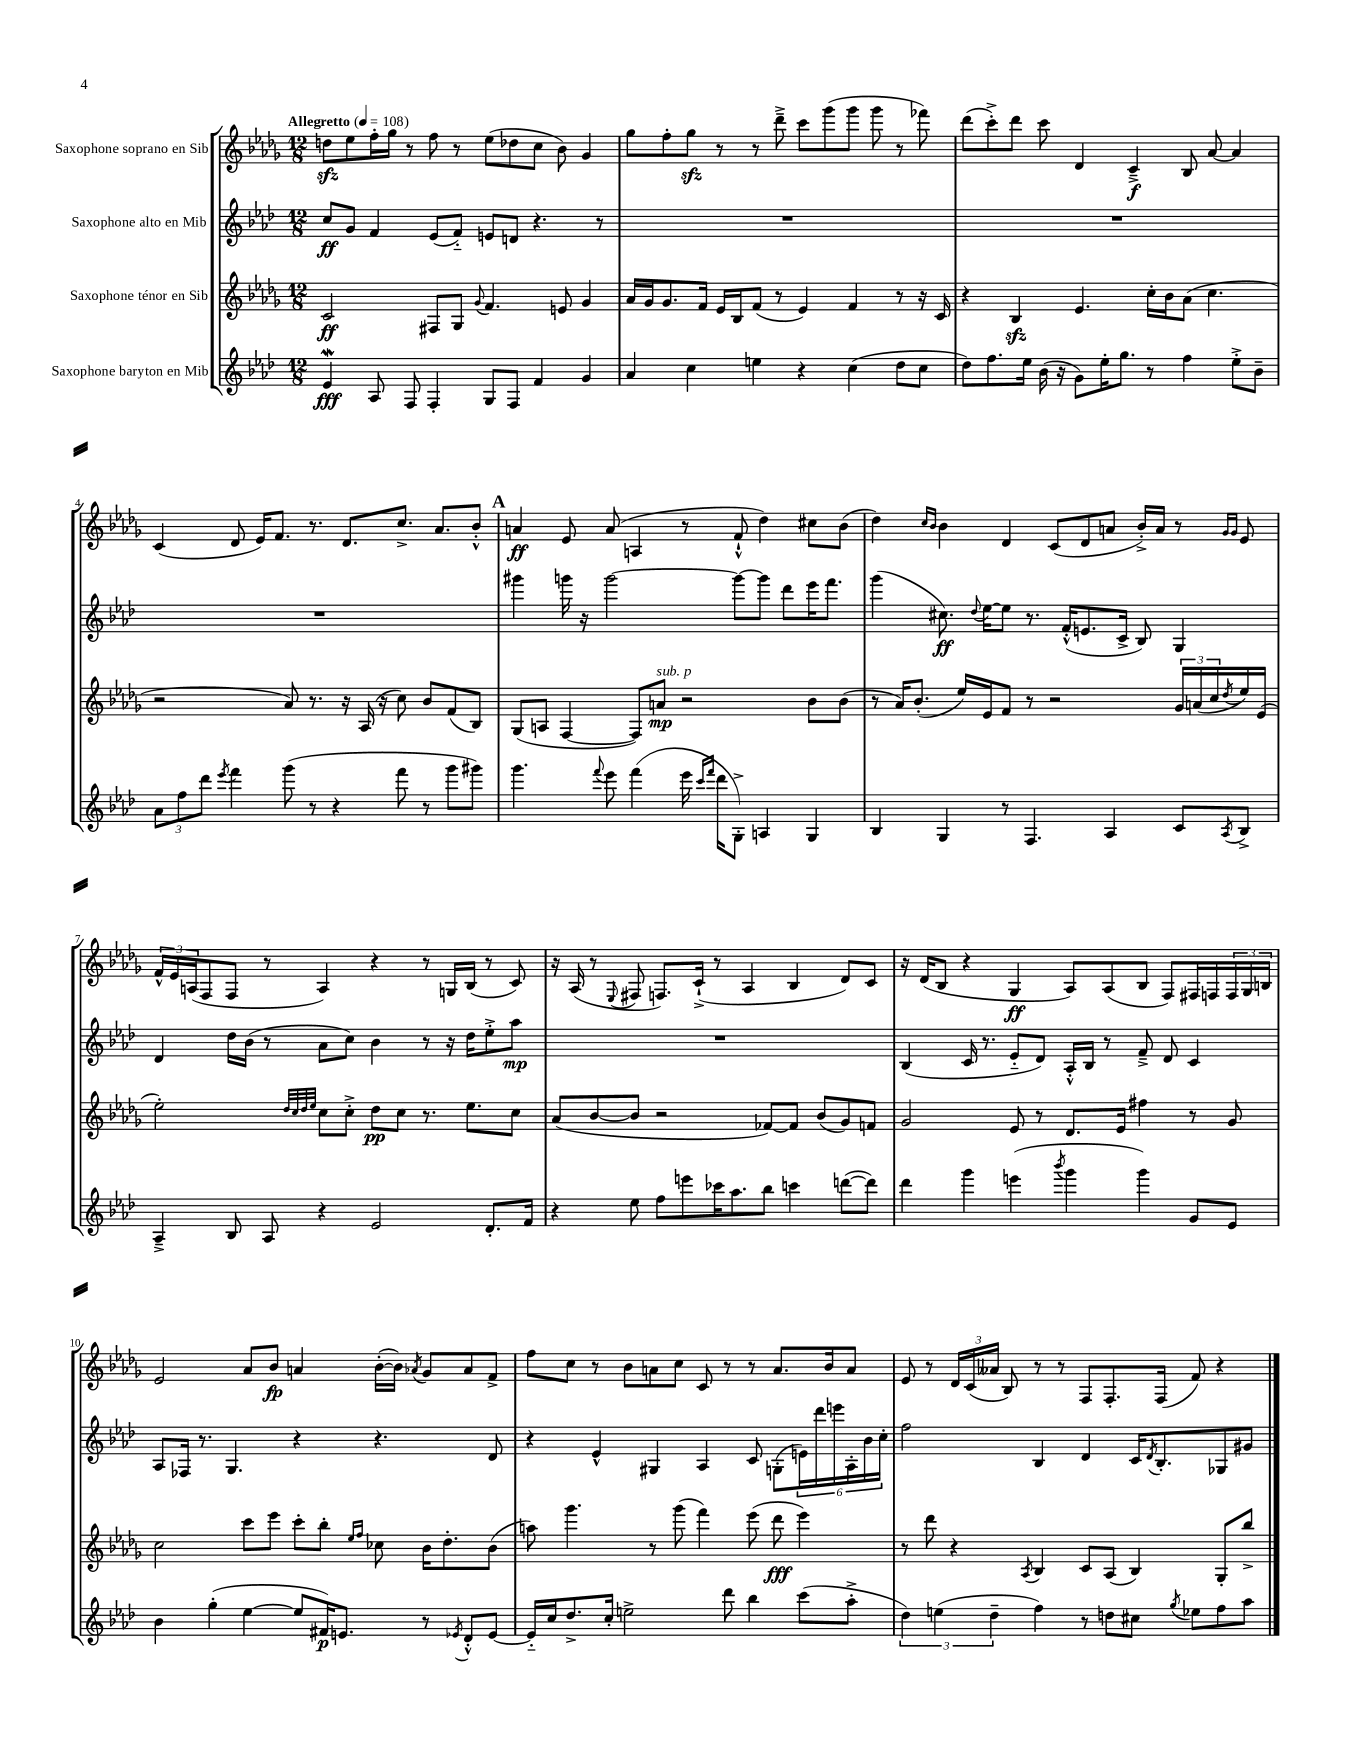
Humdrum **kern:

**kern	**kern	**kern	**kern
*staff4	*staff3	*staff2	*staff1
*clefG2	*clefG2	*clefG2	*clefG2
*k[b-e-a-d-]	*k[b-e-a-d-g-]	*k[b-e-a-d-]	*k[b-e-a-d-g-]
*M12/8	*M12/8	*M12/8	*M12/8
*MM108	*MM108	*MM108	*MM108
4e-/	2c/	8cc/L	8dd\L
.	.	8g/J	8ee-\
8A-/	.	4f/	16ff'\L
.	.	.	16gg-\JJ
8F/	.	.	8r
4F'/	8F#/L	(8e-/L	8ff\
.	8G-/J	8f'~/J)	8r
.	8qqg-/	.	.
8G/L	4.f/	8e/L	(8ee-\L
8F/J	.	8d/J	8dd-\
4f/	.	4.r	8cc\J
.	8e/	.	8b-\)
4g/	4g-/	.	4g-/
.	.	8r	.
=	=	=	=
4a-/	16a-/LL	1.r	8gg-\L
.	16g-/J	.	.
.	8.g-/	.	8ff'\
4cc\	.	.	8gg-\J
.	16f/Jk	.	.
.	16e-/LL	.	8r
.	16B-/J	.	.
4ee\	(8f/J	.	8r
.	8r	.	8ddd-~^\
4r	4e-/)	.	8ccc\L
.	.	.	(8ggg-\
(4cc\	4f/	.	8ggg-\J
.	.	.	8ggg-\
8dd-\L	8r	.	8r
8cc\J	16r	.	8fff-\)
.	16c/	.	.
=	=	=	=
8dd-\L)	4r	1.r	(8ddd-\L
8.ff\	.	.	8ccc'^\)
.	4B-/	.	8ddd-\J
16ee-\Jk	.	.	.
(16b-\	.	.	8ccc\
16r	.	.	.
8g\L)	4.e-/	.	4d-/
16ee-'\K	.	.	.
8.gg\J	.	.	.
.	.	.	4c~^/
8r	16cc'\LL	.	.
.	16b-\J	.	.
4ff\	(8a-\J	.	8B-/
.	4.cc\	.	[8a-/
8ee-'^\L	.	.	4a-/]
8b-~\J	.	.	.
=	=	=	=
12a-\L	2r	1.r	(4c/
12ff\	.	.	.
12ddd-\J	.	.	.
8qeee-/	.	.	.
4fff\	.	.	8d-/
.	.	.	16e-/LK)
.	.	.	8.f/J
(8ggg\	8a-/)	.	.
8r	8.r	.	8.r
4r	.	.	.
.	16r	.	8.d-/L
.	(16A-/	.	.
.	16r	.	.
8fff\	8cc\)	.	8.cc^/J
8r	8b-/L	.	.
.	.	.	8.a-/L
8ggg\L	(8f/	.	.
8ggg#\J)	8B-/J)	.	8b-'^^/J
=	=	=	=
4.ggg\	(8G-/L	4ggg#\	4a/
.	8A/J	.	.
.	[4F/	16ggg\	8e-/
.	.	16r	.
8qqfff/	.	.	.
8eee-\	.	[2ggg\	(8a/
(4fff\	8F/]L)	.	4A/
.	8a/J	.	.
16eee-\	2r	.	8r
16qqccc/LL	.	.	.
16qqfff/JJ	.	.	.
16ddd-\LK	.	.	.
8G'^\J)	.	8ggg\_L	8f`^^/
4A/	.	8ggg\]J	4dd-\)
.	.	8ddd-\L	.
4G/	8b-\L	16eee-\K	8cc#\L
.	.	8.fff\J	.
.	(8b-\J	.	(8b-\J
=	=	=	=
4B-/	8r	(4ggg\	4dd-\)
.	16a-/LK)	.	.
.	(8.b-'/J	.	.
.	.	.	16qqcc/LL
.	.	.	16qqb-/JJ
4G/	.	8.cc#\)	4b-\
.	16ee-/LL)	.	.
.	.	8qqdd-/	.
.	16e-/J	[16ee-\LK	.
8r	8f/J	8ee-\]J	4d-/
4.F/	8r	8.r	.
.	2r	.	(8c/L
.	.	(16f'^^/LK	.
.	.	8.e/	8d-/
4A-/	.	.	8a/J
.	.	16c^/Jk	.
.	.	8B-/)	16b-'^/LL)
.	.	.	16a/JJ
8c/L	24g-/LL	4G/	8r
.	(24a/	.	.
.	24cc/	.	.
.	.	.	16qqg-/LL
8qA-/	8qdd-/	.	16qqg-/JJ
8B-^/J	16ee-/)	.	8e-/
.	(16e-/JJ	.	.
=	=	=	=
4A-~^/	2ee-'\)	4d-/	24f^^/LL
.	.	.	24e-/
.	.	.	(24A/J
.	.	.	8F/
8B-/	.	16dd-\LL	8F/J
.	.	(16b-\JJ	.
8A-/	.	8r	8r
.	32qqdd-/LLL	.	.
.	32qqcc/	.	.
.	32qqdd-/	.	.
.	32qqee-/JJJ	.	.
4r	8cc\L	8a-\L	4A/)
.	8cc'^\J	8cc\J)	.
2e-/	8dd-\L	4b-\	4r
.	8cc\J	.	.
.	8.r	8r	8r
.	.	16r	16G/LL
.	8.ee-\L	16dd-\LK	(16B-/JJ
8.d-'/L	.	8ee-'^\	8r
.	8cc\J	8aa-\J	8c/)
16f/Jk	.	.	.
=	=	=	=
4r	(8a-/L	1.r	16r
.	.	.	(16A-/
.	[8b-/	.	8r
.	.	.	8qqE-/
8ee-\	8b-/]J	.	8F#/
8ff\L	2r	.	8.F/L)
8eee\	.	.	.
.	.	.	(16c`^/Jk
16ccc-\K	.	.	8r
8.aa-\	.	.	.
.	.	.	4A-/
8bb-\J	[8f-/L)	.	.
4ccc\	8f-/]J	.	4B-/
.	(8b-/L	.	.
([8ddd\L	8g-/)	.	8d-/L)
8ddd\]J)	8f/J	.	8c/J
=	=	=	=
4ddd-\	2g-/	(4B-/	16r
.	.	.	(16d-/LK
.	.	.	8B-/J
4ggg\	.	16c/	4r
.	.	8.r	.
(4eee\	8e-/	8e-'~/L	4G-/
.	8r	8d-/J)	.
8qbbb-/	.	.	.
4ggg\	8.d-/L	16A-'^^/LL	8A-/L)
.	.	16B-/JJ	.
.	.	8r	(8A-/
.	16e-/Jk	.	.
4ggg\)	4ff#\	8f~^/	8B-/J
.	.	8d-/	8F/L)
8g/L	8r	4c/	16F#/L
.	.	.	16F/
8e-/J	8g-/	.	24F/
.	.	.	24G-/
.	.	.	24B/JJ
=	=	=	=
4b-\	2cc\	8A-/L	2e-/
.	.	16F-/Jk	.
.	.	8.r	.
(4gg'\	.	.	.
.	.	4.G/	.
[4ee-\	8ccc\L	.	8a-/L
.	8eee-\J	.	8b-/J
8ee-/]L	8ccc'\L	4r	4a/
16f#/K)	8bb-'\J	.	.
8.e/J	.	.	.
.	16qqee-/LL	.	.
.	16qqff/JJ	.	.
.	8cc-\	4.r	([16b-'\LL
.	.	.	16b-\]JJ)
.	.	.	8qa-/
8r	16b-\LK	.	8g-/L
.	8.dd-'\	.	.
8qe-/	.	.	.
8d-'^^/L	.	.	8a-/
[8e-/J	(8b-\J	8d-/	8f^/J
=	=	=	=
16e-'~/]LL	8aa\)	4r	8ff\L
16cc/J	.	.	.
8.dd-^/	4.ggg-\	.	8cc\J
.	.	4e-^^/	8r
16cc'/Jk	.	.	.
2ee^\	.	.	8b-\L
.	8r	4G#/	8a\
.	(8ggg-\	.	8cc\J
.	4fff\)	4A-/	8c/
8ddd-\	.	.	8r
4bb-\	(8eee-\	8c/	8r
.	8ddd-\	(8G'\L	8.a/L
(8ccc\L	4eee-\)	24e\L)	.
.	.	24ddd-\	.
.	.	.	16b-/k
.	.	24eee\	.
8aa-'^\J	.	24A-'\	8a/J
.	.	24b-\	.
.	.	24cc'\JJ	.
=	=	=	=
6dd-\)	8r	2ff\	8e-/
.	8ddd-\	.	8r
(6ee\	.	.	.
.	4r	.	24d-/LL
.	.	.	(24c/
6dd-~\	.	.	24a--/JJ
.	.	.	8B-/)
.	8qA-/	.	.
4ff\)	4B-/	4B-/	8r
.	.	.	8r
8r	8c/L	4d-/	8F/L
8dd\L	(8A-/J	.	8.F'/
8cc#\J	4B-/)	16c/LK	.
.	.	8qd-/	.
.	.	8.B-'/	(16F/Jk
8qgg/	.	.	.
8ee-\L	.	.	8f/)
8ff\	8G-'/L	8G-/	4r
8aa-\J	8bb-^/J	8g#/J	.
==	==	==	==
*-	*-	*-	*-
